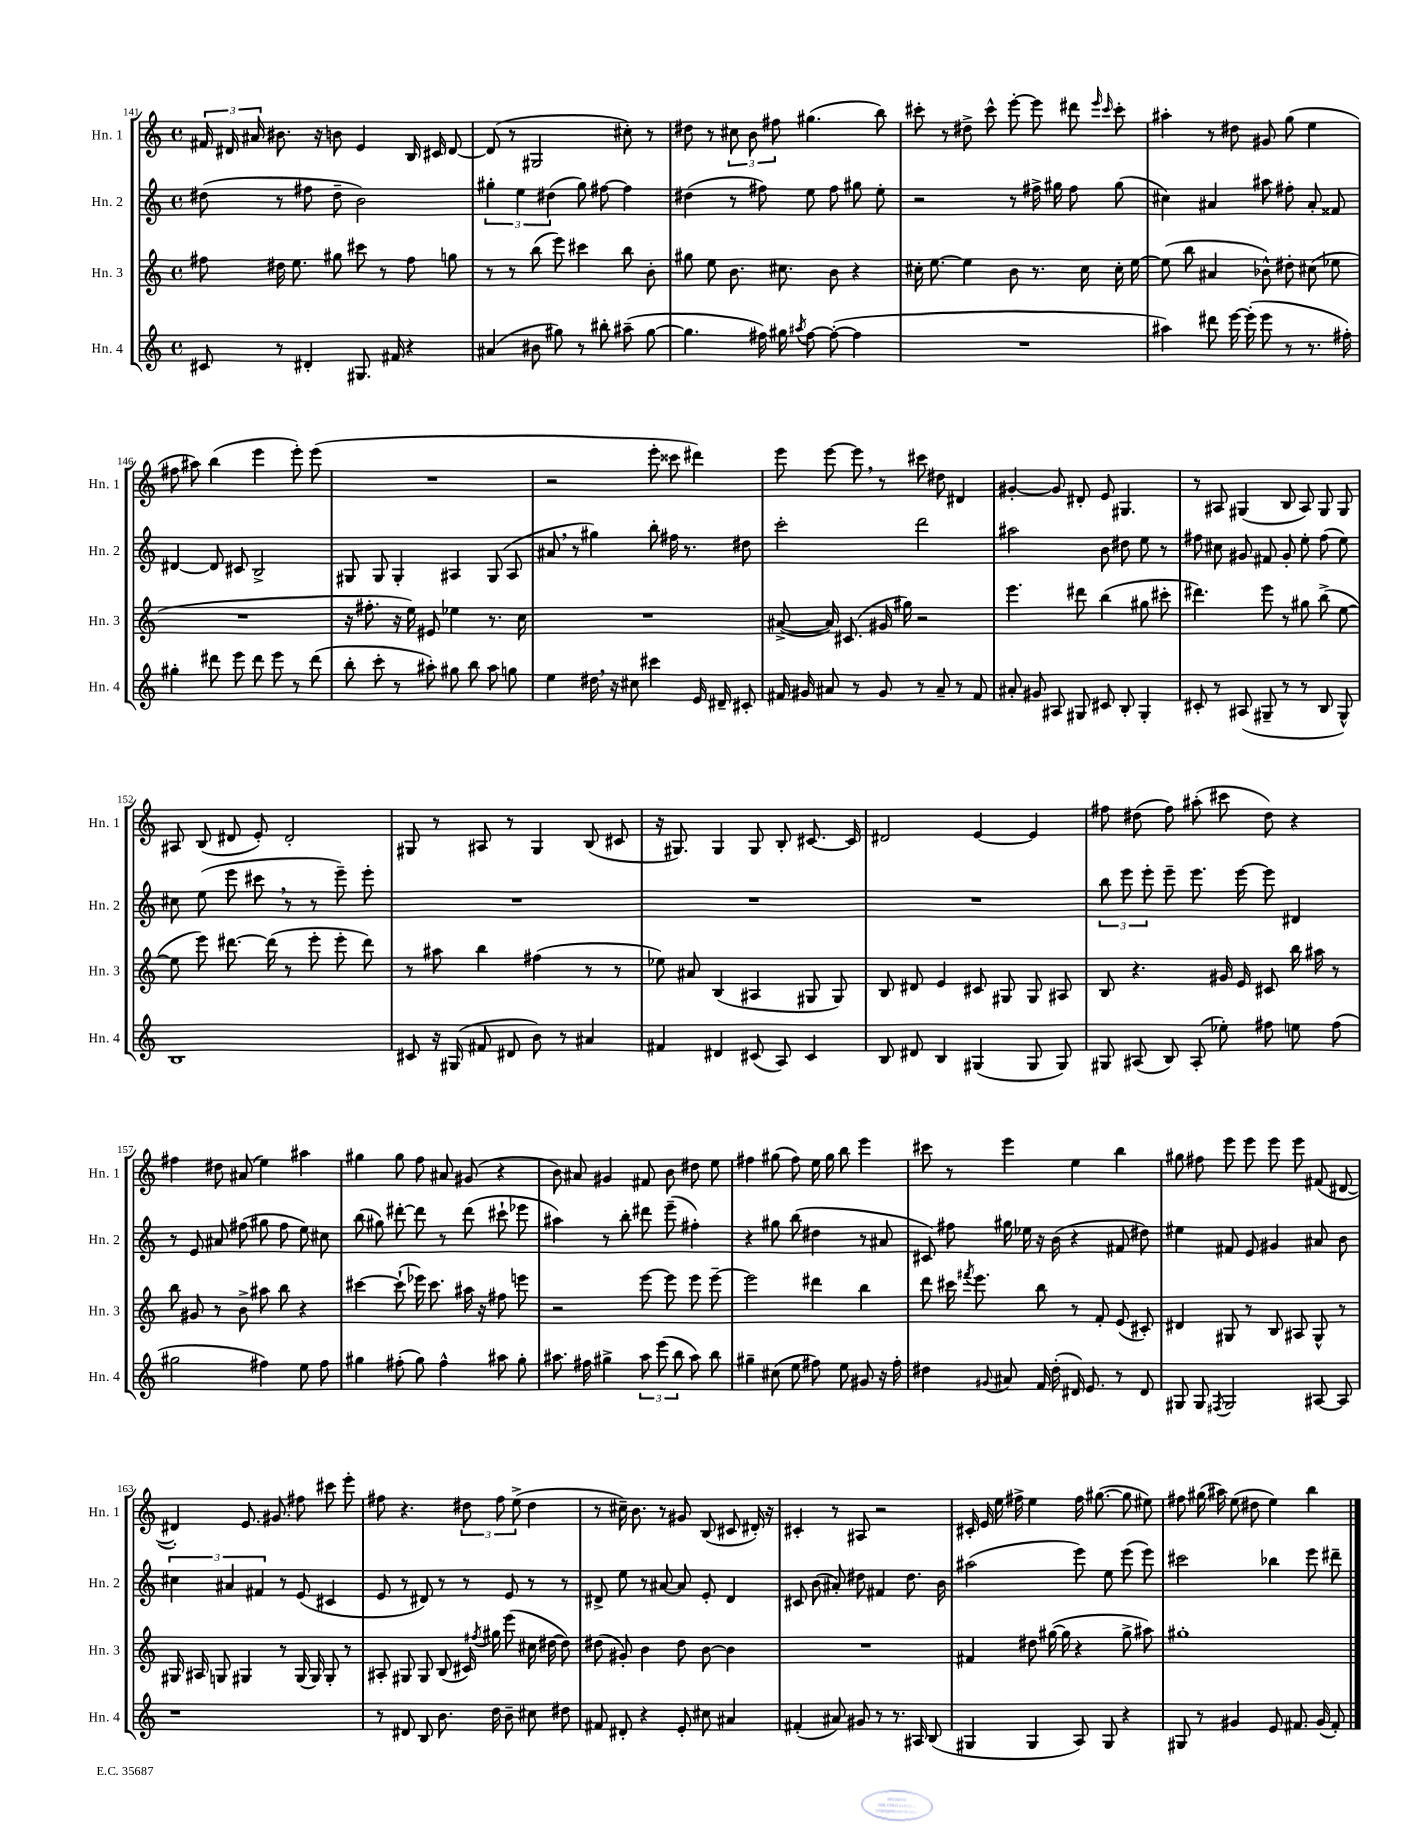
<<
\new StaffGroup <<
\new Staff = "s0" \with { instrumentName = "Hn. 1" shortInstrumentName = "Hn. 1" } {
    \clef treble \key c \major \defaultTimeSignature \time 4/4
    \autoBeamOff \tuplet 3/2 { fis'16 dis'16 ais'16 } bis'8. r16 b'8 e'4 b16 cis'16 dis'8~ |
    dis'8( r8 gis2 cis''8-.) r8 |
    dis''8 r8 \tuplet 3/2 { cis''8 b'8 fis''8 } gis''4.( b''8) |
    cis'''8-. r8 dis''8-> cis'''8-^ e'''8~-. e'''8 dis'''8 \grace { e'''16 cis'''16 } cis'''8-. |
    ais''4-. r8 dis''8 gis'8 g''8( e''4 |
    fis''8 ais''8) b''4( e'''4 e'''8-.) e'''8( |
    R1 |
    r2 e'''8-. cisis'''8 dis'''4) |
    e'''8 e'''8~ e'''8 \breathe r8 cis'''8 dis''8 dis'4 |
    gis'4~-. gis'8 dis'8-. e'8 gis4. |
    r8 ais8 gis4( b8 ais8) gis8 gis8 |
    ais8 b8( dis'8 e'8-.) dis'2-. |
    gis8 r8 ais8 r8 gis4 b8( cis'8 |
    r16 gis8.) gis4 gis8 b8-. cis'8.~ cis'16 |
    dis'2 e'4~ e'4 |
    fis''8 dis''8( fis''8) ais''8-.( cis'''8 dis''8) r4 |
    fis''4 dis''8 ais'8( e''4) ais''4 |
    gis''4 gis''8 f''8 ais'8 gis'8( r4 |
    b'8) ais'8 gis'4 fis'8 b'8 dis''8 e''8 |
    fis''4 gis''8( fis''8) e''16 gis''16 b''8 e'''4 |
    cis'''8 r8 e'''4 e''4 b''4 |
    gis''8 fis''8 e'''8 e'''8 e'''8 e'''8 fis'8( dis'8~ |
    dis'4-.) e'8. gis'8. fis''8 cis'''8 e'''8-. |
    fis''8 r4. \tuplet 3/2 { dis''8 fis''8 e''8->( } dis''4 |
    r8 cis''16--) b'8. r8 gis'8 b8( cis'8 dis'16-.) r16 |
    cis'4-. r8 ais8 r2 |
    cis'16-. e'16 e''16 fis''16-> e''4 fis''16 gis''8.~( gis''8 eis''8) |
    fis''8 gis''16( ais''16) e''8( dis''8 e''4) b''4 \bar "|." |
}
\new Staff = "s1" \with { instrumentName = "Hn. 2" shortInstrumentName = "Hn. 2" } {
    \clef treble \key c \major \defaultTimeSignature \time 4/4
    \autoBeamOff dis''8( r8 fis''8 dis''8-- b'2) |
    \tuplet 3/2 { gis''4-. e''4 dis''4( } gis''8) fis''8~ fis''4 |
    dis''4( r8 fis''8) e''8 fis''8 gis''8 e''8-. |
    r2 r8 fis''16-> gis''16 fis''8 gis''8( |
    cis''4) ais'4 ais''8 fis''8-. ais'8-. fisis'8 |
    dis'4~ dis'8 cis'8 b2-> |
    gis8 gis8 gis4-. ais4 gis8( ais8 |
    ais'8 \breathe r8 gis''4) b''8-. fis''16 r8. dis''8 |
    c'''2-. d'''2 |
    ais''2 b'8 dis''8 e''8 r8 |
    fis''8 cis''8 gis'8 fis'8 gis'8-. e''8-. fis''8( e''8) |
    cis''8 e''8( e'''8 cis'''8 \breathe r8 r8 e'''8--) e'''8-. |
    R1 |
    R1 |
    R1 |
    \tuplet 3/2 { b''8 e'''8 e'''8-. } e'''8-- e'''8. e'''16~ e'''8 dis'4 |
    r8 e'8 ais'8 fis''8( gis''8 fis''8 e''8) cis''8 |
    b''8( gis''8) dis'''8~-. dis'''8 r8 dis'''8( cis'''8-! ees'''8 |
    ais''4) r8 b''8-. dis'''8 e'''8--( fis''4-.) |
    r4 gis''8 b''8( dis''4 r8 ais'8 |
    cis'8) fis''8 gis''16 ees''16 r16 b'16( r4 fis'8 dis''8) |
    eis''4 fis'8 e'8 gis'4 ais'8 b'8 |
    \tuplet 3/2 { cis''4 ais'4 fis'4 } r8 e'8( cis'4 |
    e'8 r8 dis'8) r8 r8 e'8 r8 r8 |
    dis'8-> e''8 r8 ais'8~ ais'8 e'8-. dis'4 |
    cis'8 b'8( ais'8-.) dis''8 fis'4 dis''8. b'16 |
    ais''2( e'''8) e''8 e'''8( e'''8) |
    cis'''2 bes''4 e'''8 dis'''8-- \bar "|." |
}
\new Staff = "s2" \with { instrumentName = "Hn. 3" shortInstrumentName = "Hn. 3" } {
    \clef treble \key c \major \defaultTimeSignature \time 4/4
    \autoBeamOff fis''8 dis''16 e''8. gis''8 cis'''8 r8 fis''8 g''8 |
    r8 r8 b''8( e'''8) cis'''4 b''8 b'8-. |
    gis''8 e''8 b'8. cis''8. b'8 r4 |
    cis''16-. e''8.~ e''4 b'8 r8. cis''16 cis''16-. e''16~ |
    e''8( b''8 ais'4 bes'8-^) dis''8-. cis''8( ees''8 |
    R1 |
    r16 fis''8.-. r16 e''16) eis'8 ees''4 r8. c''16 |
    R1 |
    ais'8~->( ais'16) cis'8.( gis'16 gis''16) r2 |
    e'''4. dis'''8 b''4( gis''8 cis'''8-. |
    dis'''4.) e'''8 r8 gis''8 b''8->( e''8~ |
    e''8 e'''8) dis'''8.~ dis'''16( r8 e'''8-. e'''8-. dis'''8) |
    r8 ais''8 b''4 fis''4( r8 r8 |
    ees''8) ais'8 b4( ais4 gis8 gis8) |
    b8 dis'8 e'4 cis'8 gis8 gis8 ais8 |
    b8 r4. gis'16 e'16 cis'8 b''16 ais''16 r8 |
    b''8 gis'8 r8 b'8-> ais''8 b''8 r4 |
    cis'''4~ cis'''8-!( ees'''16) cis'''8. ais''16 r16 fis''8 e'''8 |
    r2 e'''8~ e'''8 e'''8 e'''8~-- |
    e'''2 dis'''4 b''4 |
    d'''8 cis'''16 \acciaccatura { fis'''8 } e'''8. b''8 r8 f'8-. e'8( cis'8-.) |
    dis'4 gis8 r8 b8 ais8 gis8-^ r8 |
    gis16 ais16 g8 gis4 r8 gis16( gis16) gis8-. r8 |
    ais8-. gis8 gis8 b8( cis'16) \acciaccatura { fis''8 } gis''16 e'''8( cis''16 dis''16~ dis''8) |
    dis''8( gis'8-.) b'4 dis''8 b'8~ b'4 |
    R1 |
    fis'4 dis''8 gis''16~( gis''16 r4 gis''8-> ais''8) |
    gis''1-. \bar "|." |
}
\new Staff = "s3" \with { instrumentName = "Hn. 4" shortInstrumentName = "Hn. 4" } {
    \clef treble \key c \major \defaultTimeSignature \time 4/4
    \autoBeamOff cis'8 r8 dis'4-. gis8. fis'16 r4 |
    ais'4( bis'8 gis''8) r8 bis''8-. ais''8--( gis''8~ |
    gis''4. fis''16) gis''16 \acciaccatura { ais''8 } fis''8~ fis''8~-.( fis''4 |
    R1 |
    ais''4) dis'''8 e'''16~ e'''16-.( e'''8 r8 r8. fis''16-.) |
    gis''4-. dis'''8 e'''8 dis'''8 e'''8 r8 dis'''8( |
    b''8-. c'''8-. r8 ais''8-.) gis''8 b''8 ais''8 g''8 |
    e''4 dis''16 \breathe r16 cis''8 cis'''4 e'16 dis'16-- cis'8-. |
    fis'16 gis'16 ais'8 r8 gis'8 r8 ais'8-- r8 fis'8 |
    ais'8-. gis'8 ais8 gis8 cis'8 b8-. gis4-. |
    cis'8-. r8 ais8( gis8-- r8 r8 b8 gis8-^) |
    b1 |
    cis'8 r16 gis16( fis'8 dis'8 b'8) r8 ais'4 |
    fis'4 dis'4 cis'8( a8) cis'4 |
    b8 dis'8 b4 gis4( gis8 gis8) |
    gis8 ais8( b8) ais8-.( ees''8-.) fis''8 e''8 fis''8( |
    gis''2 fis''4) e''8 fis''8 |
    gis''4 fis''8-.( gis''8) fis''4-^ ais''8 gis''8-. |
    ais''8. fis''16 gis''4-> \tuplet 3/2 { ais''8 e'''8( b''8 } ais''8) b''8 |
    gis''4-- cis''8( e''8 fis''8) e''8 gis'8 r16 fis''16-. |
    dis''4 \appoggiatura { gis'8 } ais'8 f'16 dis''16-.( dis'16) e'8. r8 dis'8 |
    gis8 gis8 \acciaccatura { fis8 } gis2 ais8~ ais8 |
    r1 |
    r8 dis'8 b8 b'8. d''16 b'8-- cis''8 dis''8 |
    fis'8 dis'8-. r4 e'8-. cis''8 ais'4 |
    fis'4-.( ais'8) gis'8 r8 r8. ais16 b8( |
    gis4 gis4 a8) gis8 r4 |
    gis8 r8 gis'4 e'8 fis'8. gis'16( fis'8-.) \bar "|." |
}
>>
>>
\layout { \context { \Score currentBarNumber = #141 } }
